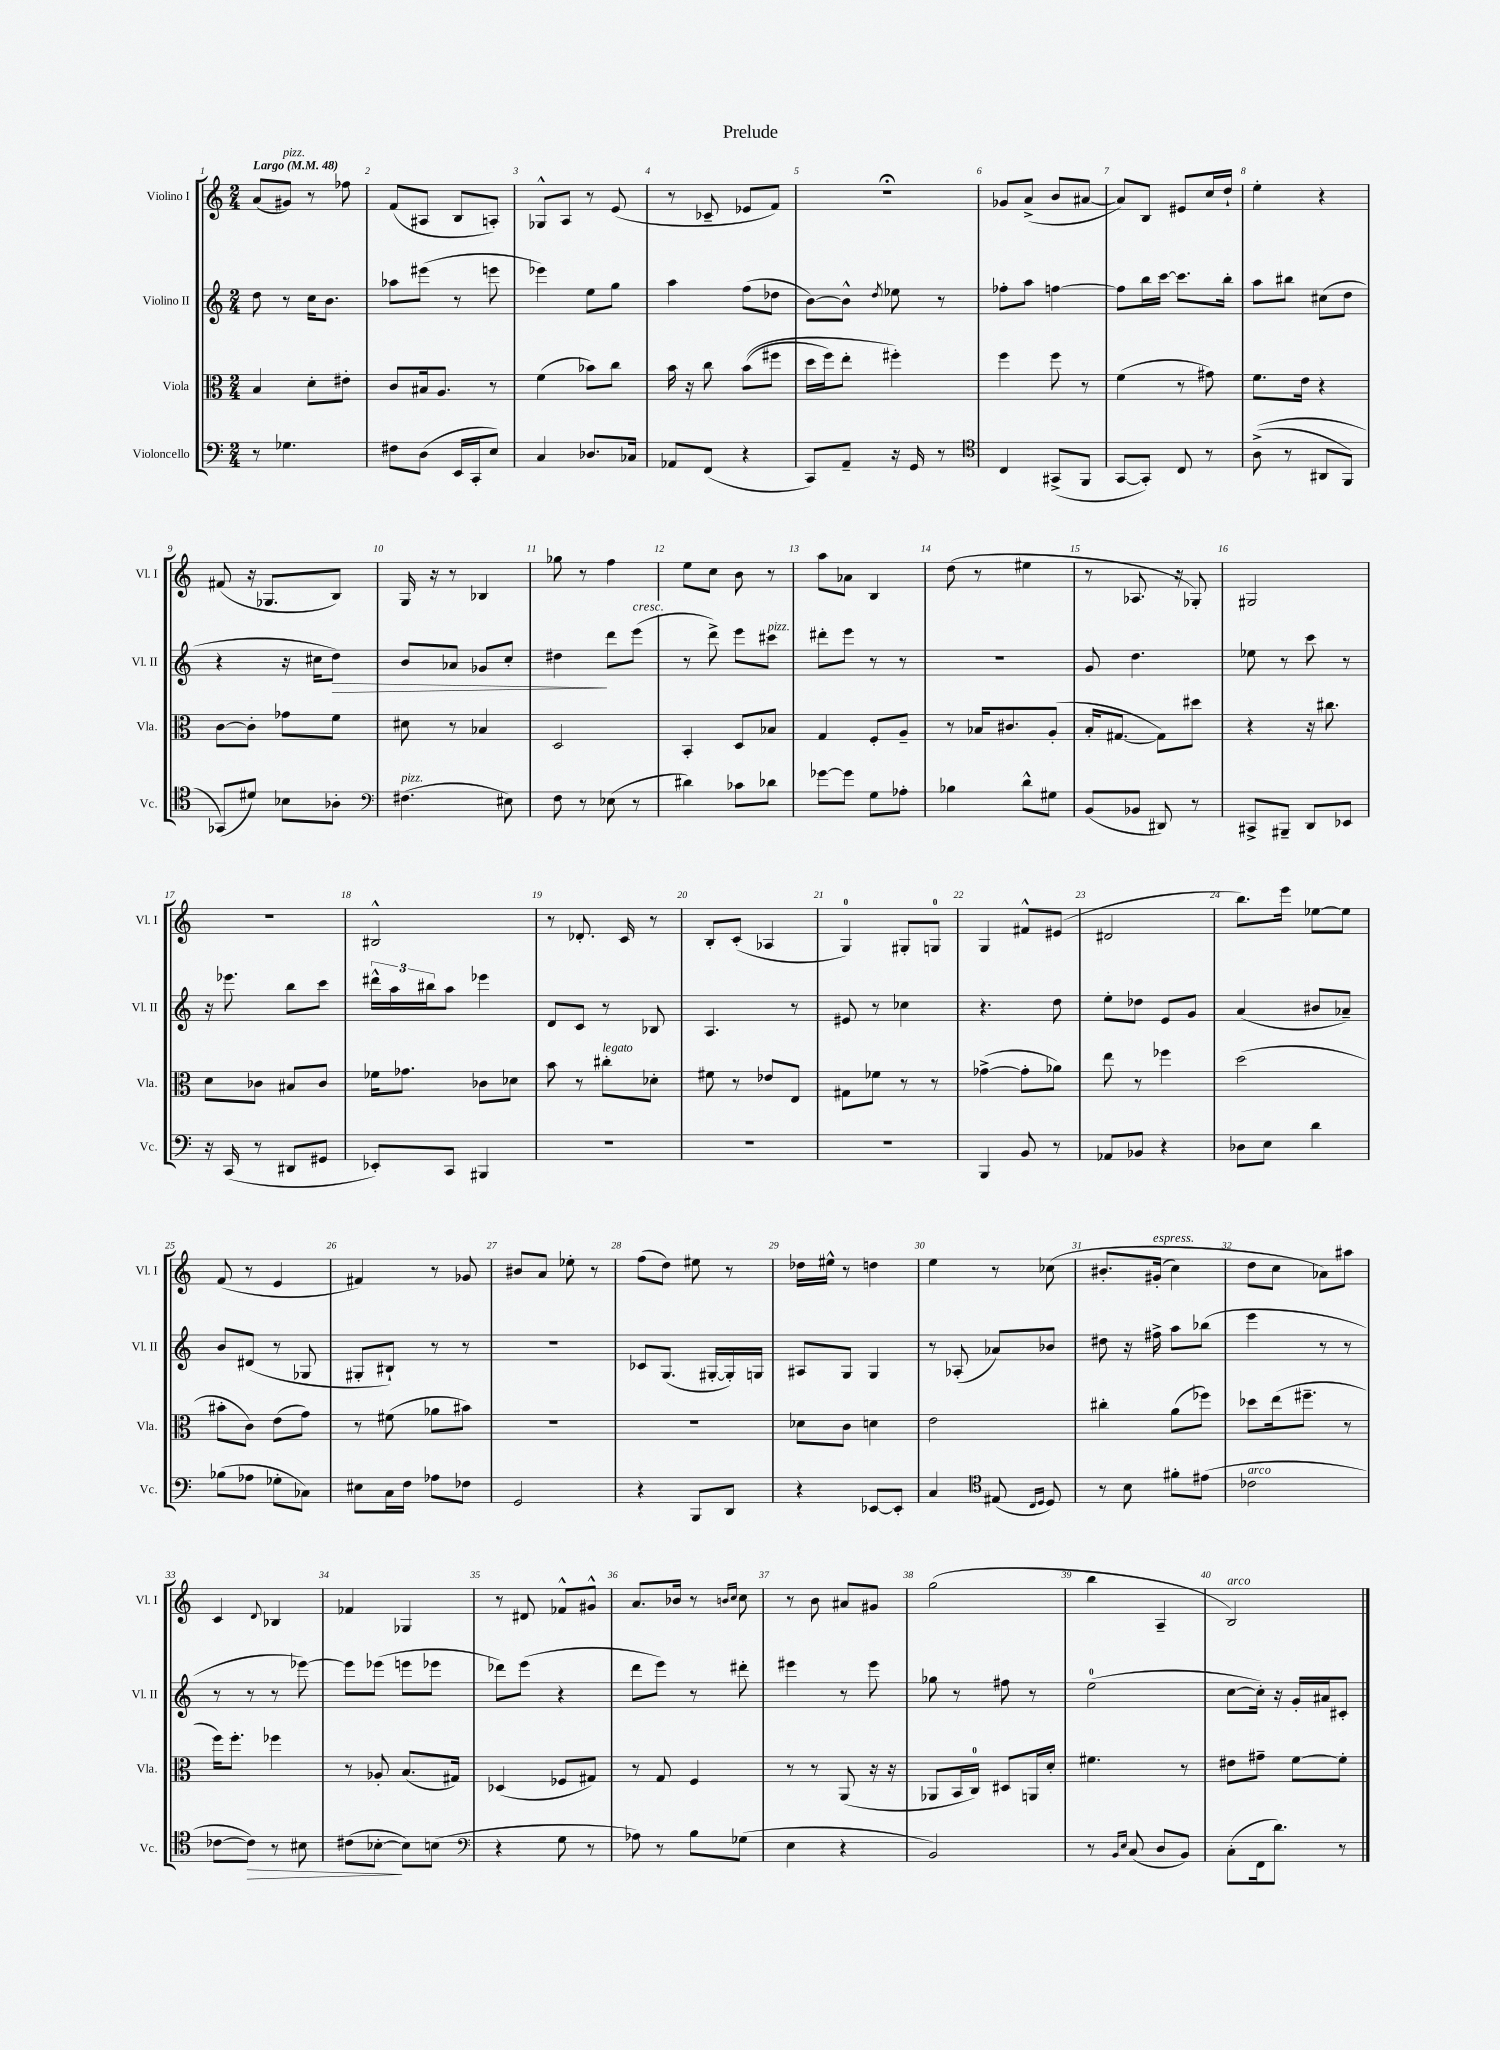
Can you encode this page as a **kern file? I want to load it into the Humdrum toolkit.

**kern	**dynam	**kern	**kern	**dynam	**kern
*part4	*part4	*part3	*part2	*part2	*part1
*staff4	*staff4	*staff3	*staff2	*staff2	*staff1
*I"Violoncello	*	*I"Viola	*I"Violino II	*	*I"Violino I
*I'Vc.	*	*I'Vla.	*I'Vl. II	*	*I'Vl. I
*clefF4	*	*clefC3	*clefG2	*	*clefG2
*k[]	*	*k[]	*k[]	*	*k[]
*M2/4	*	*M2/4	*M2/4	*	*M2/4
*MM48	*	*MM48	*MM48	*	*MM48
=1	=1	=1	=1	=1	=1
!	!	!	!	!	!LO:TX:a:B:t=Largo
8r	.	4B/	8dd\	.	(8a/L
!	!	!	!	!	!LO:TX:a:i:t=pizz.
4.G-X\	.	.	8r	.	8g#X/J)
.	.	8d'\L	16cc\KL	.	8r
.	.	.	8.b\J	.	.
.	.	8e#X'\J	.	.	8ff-X\
=2	=2	=2	=2	=2	=2
8F#X\L	.	8c/L	8aa-X\L	.	(8f/L
(8D\J	.	16B#X/k	(8eee#X\J	.	8A#X/J
.	.	8.A/J	.	.	.
16EE/LL	.	.	8r	.	8B/L
16CC'/J	.	.	.	.	.
8E/J)	.	8r	8eeen\	.	8An'/J)
=3	=3	=3	=3	=3	=3
4C/	.	(4f\	4eee-X\)	.	8G-X^^/L
.	.	.	.	.	8A/J
8.D-X/L	.	8b-X\L)	8ee\L	.	8r
.	.	8cc\J	8gg\J	.	(8e/
16C-X/Jk	.	.	.	.	.
=4	=4	=4	=4	=4	=4
8AA-X/L	.	16b\	4aa\	.	8r
.	.	16r	.	.	.
(8FF/J	.	8cc\	.	.	8c-X~/
4r	.	((8b\L	(8ff\L	.	8e-X/L
.	.	8ff#X\J	8dd-X\J	.	8f/J)
=5	=5	=5	=5	=5	=5
8CC/L)	.	16dd\LL	[8b\L)	.	2r;<
.	.	16ff\J)	.	.	.
8AA~/J	.	8ee'\J	8b^^\J]	.	.
.	.	.	8qdd/	.	.
16r	.	4ff#X'\)	8ee-X\	.	.
16GG/	.	.	.	.	.
8r	.	.	8r	.	.
=6	=6	=6	=6	=6	=6
*clefC4	*	*	*	*	*
4C/	.	4ff\	8ff-X'\L	.	8g-X/L
.	.	.	8aa\J	.	(8a^/J
(8GG#X^/L	.	8ff\	[4ffn\	.	8b/L
8FF/J	.	8r	.	.	[8a#X/J
=7	=7	=7	=7	=7	=7
[8GG/L	.	(4f\	8ff\L]	.	8a#/L])
8GG'/J])	.	.	16bb\L	.	8B/J
.	.	.	[16ccc\JJ	.	.
8C/	.	8r	8.ccc\L]	.	8e#X/L
8r	.	8g#X\)	.	.	16cc/L
.	.	.	16bb'\Jk	.	16dd`/JJ
=8	=8	=8	=8	=8	=8
((8A^\	.	8.f\L	8aa\L	.	4ee'\
8r	.	.	8bb#X\J	.	.
.	.	16e\Jk	.	.	.
8AA#X/L	.	4r	(8cc#X\L	.	4r
8FF/J)	.	.	8dd\J	.	.
!!LO:LB:g=z
=9	=9	=9	=9	=9	=9
(8GG-X/L)	.	[8c\L	4r	.	(8f#X/
8d#X/J)	.	8c'\J]	.	.	16r
.	.	.	.	.	8.G-X/L
8B-X\L	.	8g-X\L	16r	.	.
.	.	.	16cc#X\KL	.	.
!	!	!	!	!LO:HP:b	!
8A-X'\J	.	8f\J	8dd\J)	>	8B/J)
=10	=10	=10	=10	=10	=10
*clefF4	*	*	*	*	*
!LO:TX:a:i:t=pizz.	!	!	!	!	!
(4.F#X\	.	8d#X\	8b/L	.	16G/
.	.	.	.	.	16r
.	.	8r	8a-X/J	.	8r
.	.	4B-X/	8g-X/L	.	4B-X/
8E#X\)	.	.	8cc'/J	.	.
=11	=11	=11	=11	=11	=11
8F\	.	2D/	4dd#X\	.	8gg-X\
8r	.	.	.	.	8r
(8E-X\	.	.	8ddd\L	]	4ff\
!	!	!	!LO:TX:a:i:t=cresc.	!	!
8r	.	.	(8eee\J	.	.
=12	=12	=12	=12	=12	=12
4d#X\)	.	4BB'/	8r	.	8ee\L
.	.	.	8ddd^\)	.	8cc\J
8c-X\L	.	8D/L	8eee\L	.	8b\
!	!	!	!LO:TX:a:i:t=pizz.	!	!
8d-X\J	.	8B-X/J	8ccc#X\J	.	8r
=13	=13	=13	=13	=13	=13
[8g-X\L	.	4G/	8ddd#X'\L	.	8aa\L
8g-\J]	.	.	8eee\J	.	8a-X\J
8G\L	.	8F'/L	8r	.	4B/
8A-X'\J	.	8A~/J	8r	.	.
=14	=14	=14	=14	=14	=14
4B-X\	.	8r	2r	.	(8dd\
.	.	16B-X/KL	.	.	8r
.	.	8.c#X/	.	.	.
8d^^\L	.	.	.	.	4ee#X\
8G#X\J	.	(8A'/J	.	.	.
=15	=15	=15	=15	=15	=15
(8BB/L	.	16B'/KL	8g/	.	8r
.	.	[8.G#X/J	.	.	.
8BB-X/J	.	.	4.dd\	.	8.A-X/
8DD#X/)	.	8G#\L])	.	.	.
.	.	.	.	.	16r
8r	.	8dd#X\J	.	.	8G-X'/)
=16	=16	=16	=16	=16	=16
8CC#X^/L	.	4r	8ee-X\	.	2G#X/
8BBB#X~/J	.	.	8r	.	.
8DD/L	.	16r	8ccc\	.	.
.	.	8.cc#X\	.	.	.
8EE-X/J	.	.	8r	.	.
!!LO:LB:g=z
=17	=17	=17	=17	=17	=17
16r	.	8d\L	16r	.	2r
(16CC/	.	.	8.eee-X\	.	.
8r	.	8c-X\J	.	.	.
8DD#X/L	.	8B#X/L	8bb\L	.	.
8GG#X/J	.	8c-/J	8ccc\J	.	.
=18	=18	=18	=18	=18	=18
8EE-X'/L)	.	16f-X\KL	24ddd#X^^\LL	.	2B#X^^/
.	.	.	24aa\	.	.
.	.	8.g-X\J	.	.	.
.	.	.	24bb#X\J	.	.
8CC/J	.	.	8aa\J	.	.
4BBB#X/	.	8c-X\L	4eee-X\	.	.
.	.	8d-X\J	.	.	.
=19	=19	=19	=19	=19	=19
2r	.	8b\	8d/L	.	8r
.	.	8r	8c/J	.	8.d-X'/
!	!	!LO:TX:a:i:t=legato	!	!	!
.	.	8cc#X'\L	8r	.	.
.	.	.	.	.	16c/
.	.	8d-X'\J	8B-X/	.	8r
=20	=20	=20	=20	=20	=20
2r	.	8f#X\	4.A/	.	8B'/L
.	.	8r	.	.	(8c'/J
.	.	8e-X/L	.	.	4A-X/
.	.	8E/J	8r	.	.
=21	=21	=21	=21	=21	=21
2r	.	8G#X\L	8e#X/	.	4G/)
.	.	8f-X\J	8r	.	.
.	.	8r	4cc-X\	.	8G#X'/L
.	.	8r	.	.	8Gn/J
=22	=22	=22	=22	=22	=22
4BBB/	.	([4g-X^\	4.r	.	4G/
8BB/	.	8g-'\L]	.	.	8f#X^^/L
8r	.	8a-X\J)	8dd\	.	(8e#X/J
=23	=23	=23	=23	=23	=23
8AA-X/L	.	8ee\	8ee'\L	.	2d#X/
8BB-X/J	.	8r	8dd-X\J	.	.
4r	.	4ff-X\	8e/L	.	.
.	.	.	8g/J	.	.
=24	=24	=24	=24	=24	=24
8D-X\L	.	(2dd\	(4a/	.	8.bb\L)
8E\J	.	.	.	.	.
.	.	.	.	.	16eee\Jk
4d\	.	.	8b#X/L	.	[8ee-X\L
.	.	.	8a-X~/J)	.	8ee-\J]
!!LO:LB:g=z
=25	=25	=25	=25	=25	=25
(8B-X\L	.	8b#X'\L	8b/L	.	(8f/
8A-X\J	.	8c\J)	(8d#X/J	.	8r
8G-X'\L	.	(8e\L	8r	.	4e/
8C-X\J)	.	8g\J)	8G-X/	.	.
=26	=26	=26	=26	=26	=26
8E#X\L	.	8r	8G#X'/L	.	4f#X/)
16C\L	.	(8f#X\	8B#X`/J)	.	.
16F\JJ	.	.	.	.	.
8A-X\L	.	8a-X\L	8r	.	8r
8F-X\J	.	8b#X\J)	8r	.	8g-X/
=27	=27	=27	=27	=27	=27
2GG/	.	2r	2r	.	8b#X/L
.	.	.	.	.	8a/J
.	.	.	.	.	8ee-X'\
.	.	.	.	.	8r
=28	=28	=28	=28	=28	=28
4r	.	2r	8c-X/L	.	(8ff\L
.	.	.	(8.G/J	.	8dd\J)
8BBB/L	.	.	.	.	8ee#X\
.	.	.	[16G#X'/LL	.	.
8DD/J	.	.	16G#'/])	.	8r
.	.	.	16Gn/JJ	.	.
=29	=29	=29	=29	=29	=29
4r	.	8d-X\L	8A#X/L	.	16dd-X\LL
.	.	.	.	.	16ee#X^^\JJ
.	.	8c\J	8G/J	.	8r
[8EE-X/L	.	4dn\	4G/	.	4ddn\
8EE-'/J]	.	.	.	.	.
=30	=30	=30	=30	=30	=30
4C/	.	2e\	8r	.	4ee\
.	.	.	(8A-X'/	.	.
*clefC4	*	*	*	*	*
(8E#X/	.	.	8a-X/L)	.	8r
16qqC/LL	.	.	.	.	.
16qqD/JJ	.	.	.	.	.
8D/)	.	.	8b-X/J	.	(8cc-X\
=31	=31	=31	=31	=31	=31
8r	.	4cc#X'\	8dd#X\	.	8.b#X'/L
8B\	.	.	16r	.	.
!	!	!	!	!	!LO:TX:a:i:t=espress.
.	.	.	16ff#X^\	.	(16g#X'/Jk
8f#X'\L	.	(8a\L	8aa\L	.	4cc\)
(8e#X\J	.	8ff-X\J)	(8bb-X\J	.	.
=32	=32	=32	=32	=32	=32
!LO:TX:a:i:t=arco	!	!	!	!	!
2c-X\	.	8dd-X\L	4eee\	.	8dd\L
.	.	(16ee\k	.	.	8cc\J
.	.	8.ff#X~\J	.	.	.
.	.	.	8r	.	8a-X\L)
.	.	8r	8r	.	8aa#X\J
!!LO:LB:g=z
=33	=33	=33	=33	=33	=33
[8c-X\L	.	16ff\KL)	8r	.	4c/
.	.	8.ff'\J	.	.	.
!	!LO:HP:b	!	!	!	!
8c-\J])	>	.	8r	.	.
.	.	.	.	.	8qqd/
8r	.	4ff-X\	8r	.	4B-X/
8B#X\	.	.	[8eee-X\)	.	.
=34	=34	=34	=34	=34	=34
(8c#X\L	.	8r	8eee-\L]	.	4f-X/
[8B-X'\J	.	8A-X'/	(8eee-X\J	.	.
8B-\L])	]	(8.B/L	8eeen\L	.	4G-X/
(8Bn\J	.	.	8eee-X\J	.	.
.	.	16G#X/Jk)	.	.	.
=35	=35	=35	=35	=35	=35
*clefF4	*	*	*	*	*
4r	.	(4D-X/	8ddd-X\L)	.	8r
.	.	.	(8eee\J	.	8d#X/
8G\	.	8F-X/L	4r	.	8f-X^^/L
8r	.	8G#X/J)	.	.	8g#X^^/J
=36	=36	=36	=36	=36	=36
8A-X\)	.	8r	8ddd\L	.	8.a/L
8r	.	8G/	8eee\J)	.	.
.	.	.	.	.	16b-X/Jk
8B\L	.	4F/	8r	.	8r
.	.	.	.	.	16qqbn/LL
.	.	.	.	.	16qqcc/JJ
(8G-X\J	.	.	8ddd#X'\	.	8cc\
=37	=37	=37	=37	=37	=37
4E\	.	8r	4eee#X\	.	8r
.	.	8r	.	.	8b\
4r	.	(8AA/	8r	.	8a#X/L
.	.	16r	8eee#\	.	8g#X/J
.	.	16r	.	.	.
=38	=38	=38	=38	=38	=38
2BB/)	.	8AA-X/L	8gg-X\	.	(2gg\
.	.	16BB/L	8r	.	.
.	.	16C/JJ)	.	.	.
.	.	8D#X/L	8ff#X\	.	.
.	.	16AAn/L	8r	.	.
.	.	16d'/JJ	.	.	.
=39	=39	=39	=39	=39	=39
8r	.	4.f#X\	(2ee\	.	4bb\
16qqBB/LL	.	.	.	.	.
16qqE/JJ	.	.	.	.	.
(8C/	.	.	.	.	.
8D/L	.	.	.	.	4A~/
8BB/J)	.	8r	.	.	.
=40	=40	=40	=40	=40	=40
!	!	!	!	!	!LO:TX:a:i:t=arco
(8C'\L	.	8e#X\L	[8cc\L	.	2B/)
16FF\k	.	8g#X~\J	16cc'\Jk])	.	.
8.d\J)	.	.	16r	.	.
.	.	[8f\L	16g'/LL	.	.
.	.	.	16a#X/J	.	.
8r	.	8f'\J]	8c#X'/J	.	.
==	==	==	==	==	==
*-	*-	*-	*-	*-	*-
